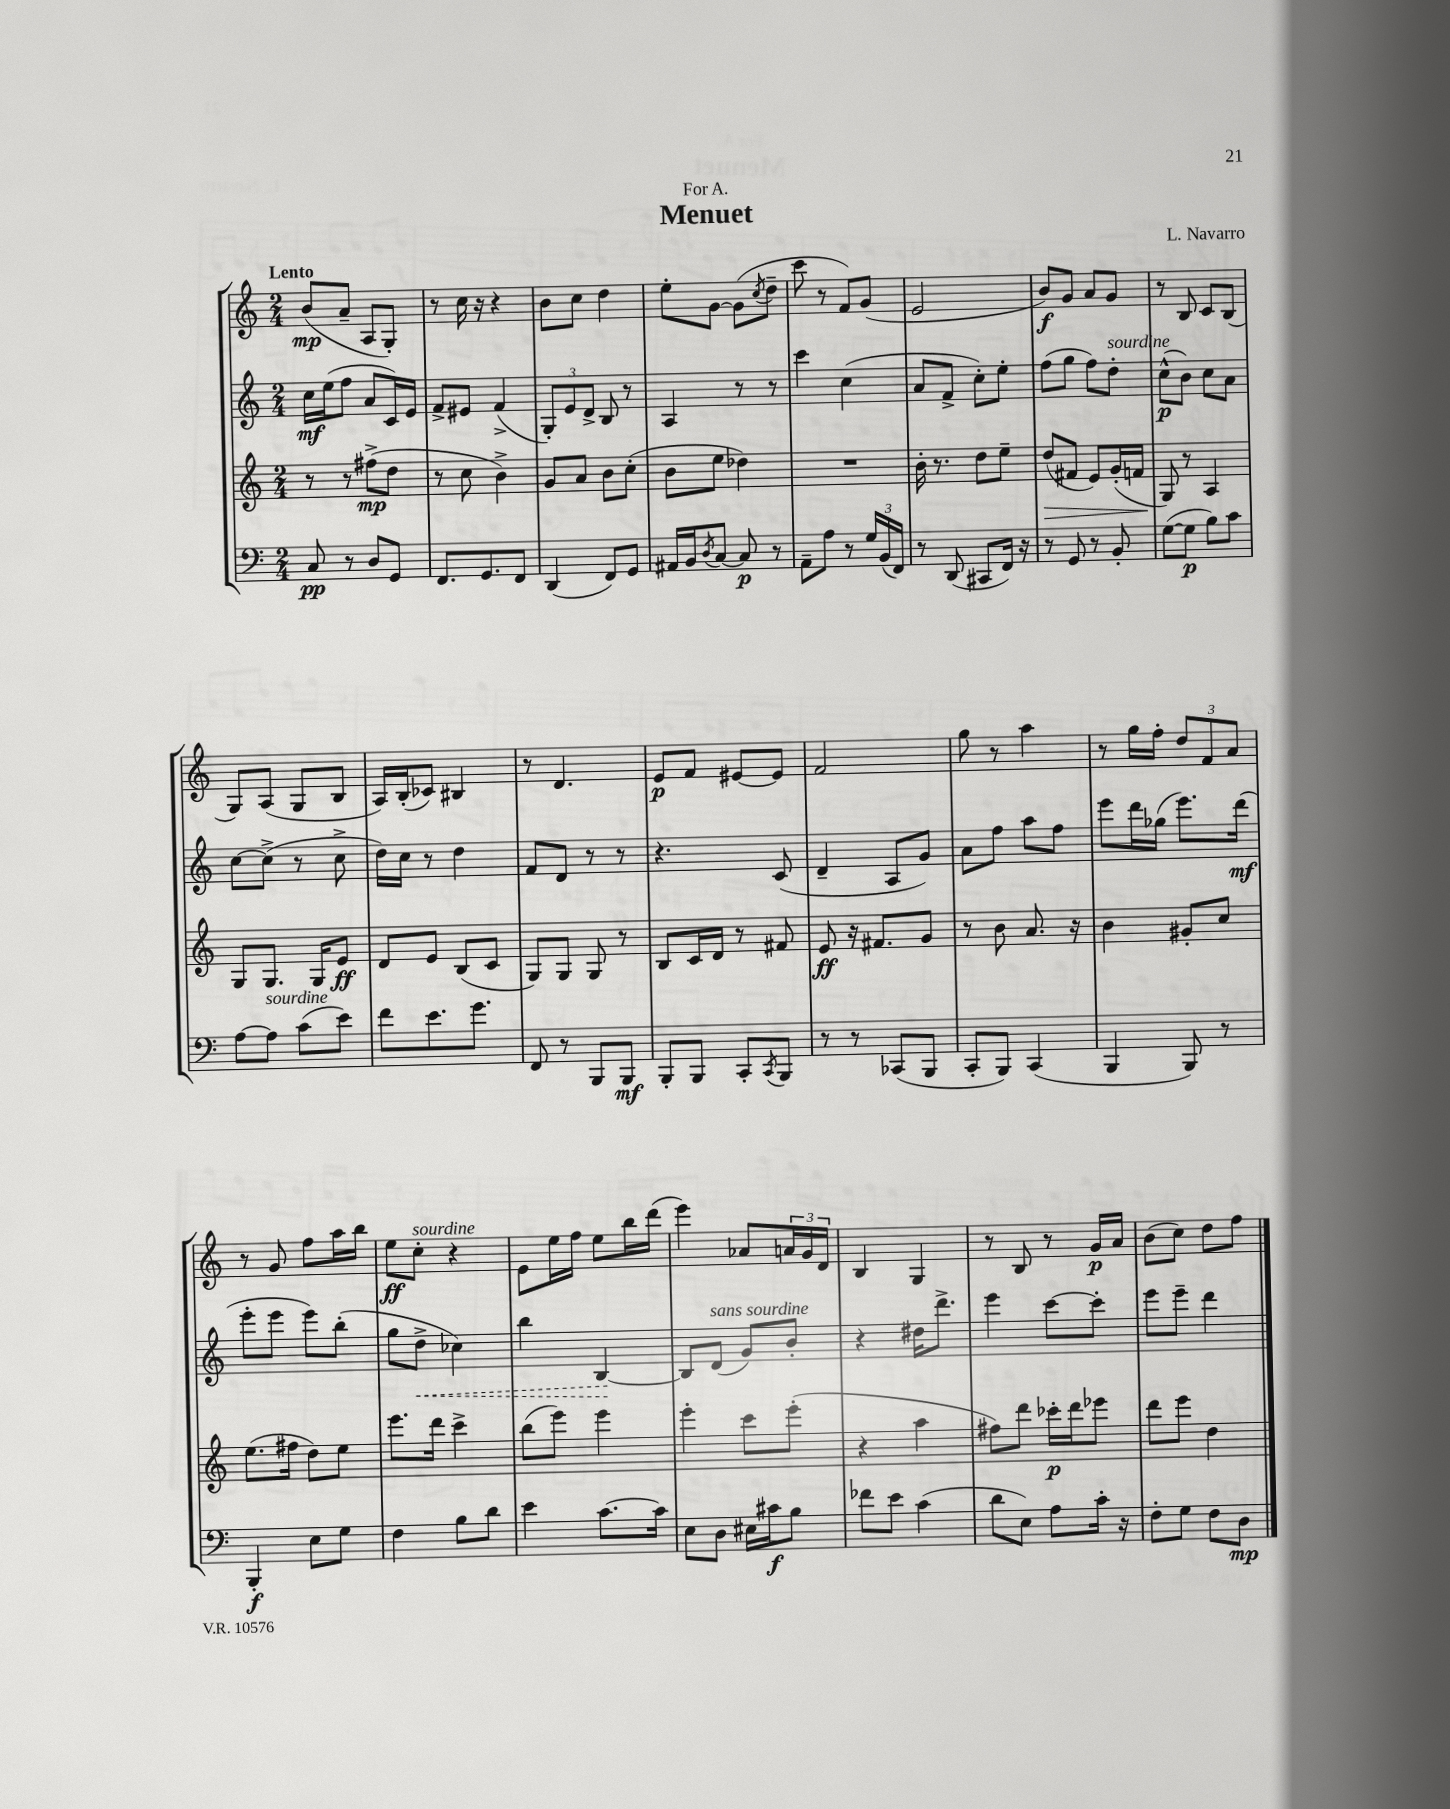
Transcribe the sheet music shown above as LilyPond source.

\header { title = "Menuet" composer = "L. Navarro" dedication = "For A." }
<<
\new StaffGroup <<
\new Staff = "s0" {
    \clef treble \key c \major \numericTimeSignature \time 2/4 \tempo "Lento"
    b'8\mp( a'8-- a8 g8-.) |
    r8 c''16 r16 r4 |
    b'8 c''8 d''4 |
    e''8-. g'8~ g'8( \acciaccatura { c''8 } d''8-- |
    c'''8 r8 f'8) g'8( |
    e'2 |
    b'8\f) g'8 a'8 g'8 |
    r8 b8 c'8 b8( |
    g8) a8( g8 b8 |
    a16) b16-.( ces'8) bis4 |
    r8 d'4. |
    e'8\p f'8 eis'8~ eis'8 |
    f'2 |
    g''8 r8 a''4 |
    r8 g''16 f''16-. \tuplet 3/2 { d''8 f'8 a'8 } |
    r8 g'8 f''8 a''16 b''16 |
    e''8\ff c''8-.^\markup { \italic "sourdine" } r4 |
    e'8 e''16 f''16 e''8 b''16 d'''16( |
    e'''4) aes'8 \tuplet 3/2 { a'16 g'16 d'16 } |
    b4 g4 |
    r8 b8 r8 g'16\p a'16 |
    b'8( c''8) d''8 f''8 \bar "|." |
}
\new Staff = "s1" {
    \clef treble \key c \major \numericTimeSignature \time 2/4
    c''16\mf e''16( f''8 a'8 c'16) e'16 |
    f'8-> eis'8 f'4->( |
    \tuplet 3/2 { g8-.) e'8 d'8-> } b8 r8 |
    a4 r8 r8 |
    c'''4 c''4( |
    a'8 f'8-> c''8-.) e''8-. |
    f''8( g''8 f''8) d''8-.^\markup { \italic "sourdine" } |
    c''8-^\p( b'8) c''8 a'8 |
    c''8~ c''8->( r8 c''8-> |
    d''16) c''16 r8 d''4 |
    f'8 d'8 r8 r8 |
    r4. c'8( |
    d'4-- a8 g'8) |
    a'8 f''8 a''8 f''8 |
    e'''8 d'''16 ges''16( e'''8.) d'''16\mf( |
    e'''8-. e'''8 e'''8) b''8-.( |
    g''8 \once \override Hairpin.style = #'dashed-line d''8->\< ces''4) |
    b''4 b4~\! |
    b8 d'8^\markup { \italic "sans sourdine" }( g'8) b'8-. |
    r4 dis''16 d'''8.-> |
    e'''4 c'''8~ c'''8-. |
    e'''8 e'''8-- d'''4 \bar "|." |
}
\new Staff = "s2" {
    \clef treble \key c \major \numericTimeSignature \time 2/4
    r8 r8 fis''8->\mp( d''8 |
    r8 c''8 b'4->) |
    g'8 a'8 b'8 c''8-.( |
    b'8 e''8 des''4) |
    R2 |
    b'16-. r8. d''8 e''8-- |
    d''8\>( fis'8 e'8) g'16-.( f'16 |
    g8\!) r8 a4 |
    g8 g8. g16 e'8\ff |
    d'8 e'8 b8( c'8 |
    g8) g8 g8 r8 |
    b8 c'16 d'16 r8 fis'8 |
    e'8\ff r16 fis'8. g'8 |
    r8 b'8 a'8. r16 |
    b'4 gis'8-. c''8 |
    e''8.( fis''16 d''8) e''8 |
    e'''8. d'''16 c'''4-> |
    b''8( e'''8) e'''4 |
    e'''4-. c'''8 e'''8-.( |
    r4 a''4 |
    fis''8) d'''8 ces'''16-.\p d'''16 ees'''8 |
    d'''8 e'''8 d''4 \bar "|." |
}
\new Staff = "s3" {
    \clef bass \key c \major \numericTimeSignature \time 2/4
    c8\pp r8 d8 g,8 |
    f,8. g,8. f,8 |
    d,4( f,8) g,8 |
    ais,16 b,16 \acciaccatura { d8 } c8~ c8\p r8 |
    a,8-- a8 r8 \tuplet 3/2 { g16 b,16( f,16) } |
    r8 d,8( cis,8 f,16) r16 |
    r8 g,8 r8 b,8-. |
    g8~( g8\p b8) c'8 |
    a8~ a8^\markup { \italic "sourdine" } c'8( e'8) |
    f'8 e'8. g'8. |
    f,8 r8 b,,8 b,,8\mf |
    b,,8-. b,,8 c,8-. \acciaccatura { c,8 } b,,8 |
    r8 r8 ces,8( b,,8 |
    c,8-. b,,8) c,4( |
    b,,4 b,,8) r8 |
    b,,4-.\f e8 g8 |
    f4 b8 d'8 |
    e'4 c'8.~ c'16 |
    e8 d8 eis16 cis'16\f b8 |
    fes'8 e'8 c'4( |
    d'8 e8) a8 c'16-. r16 |
    f8-. g8 f8 d8\mp \bar "|." |
}
>>
>>
\layout { \context { \Score \remove "Bar_number_engraver" } }
